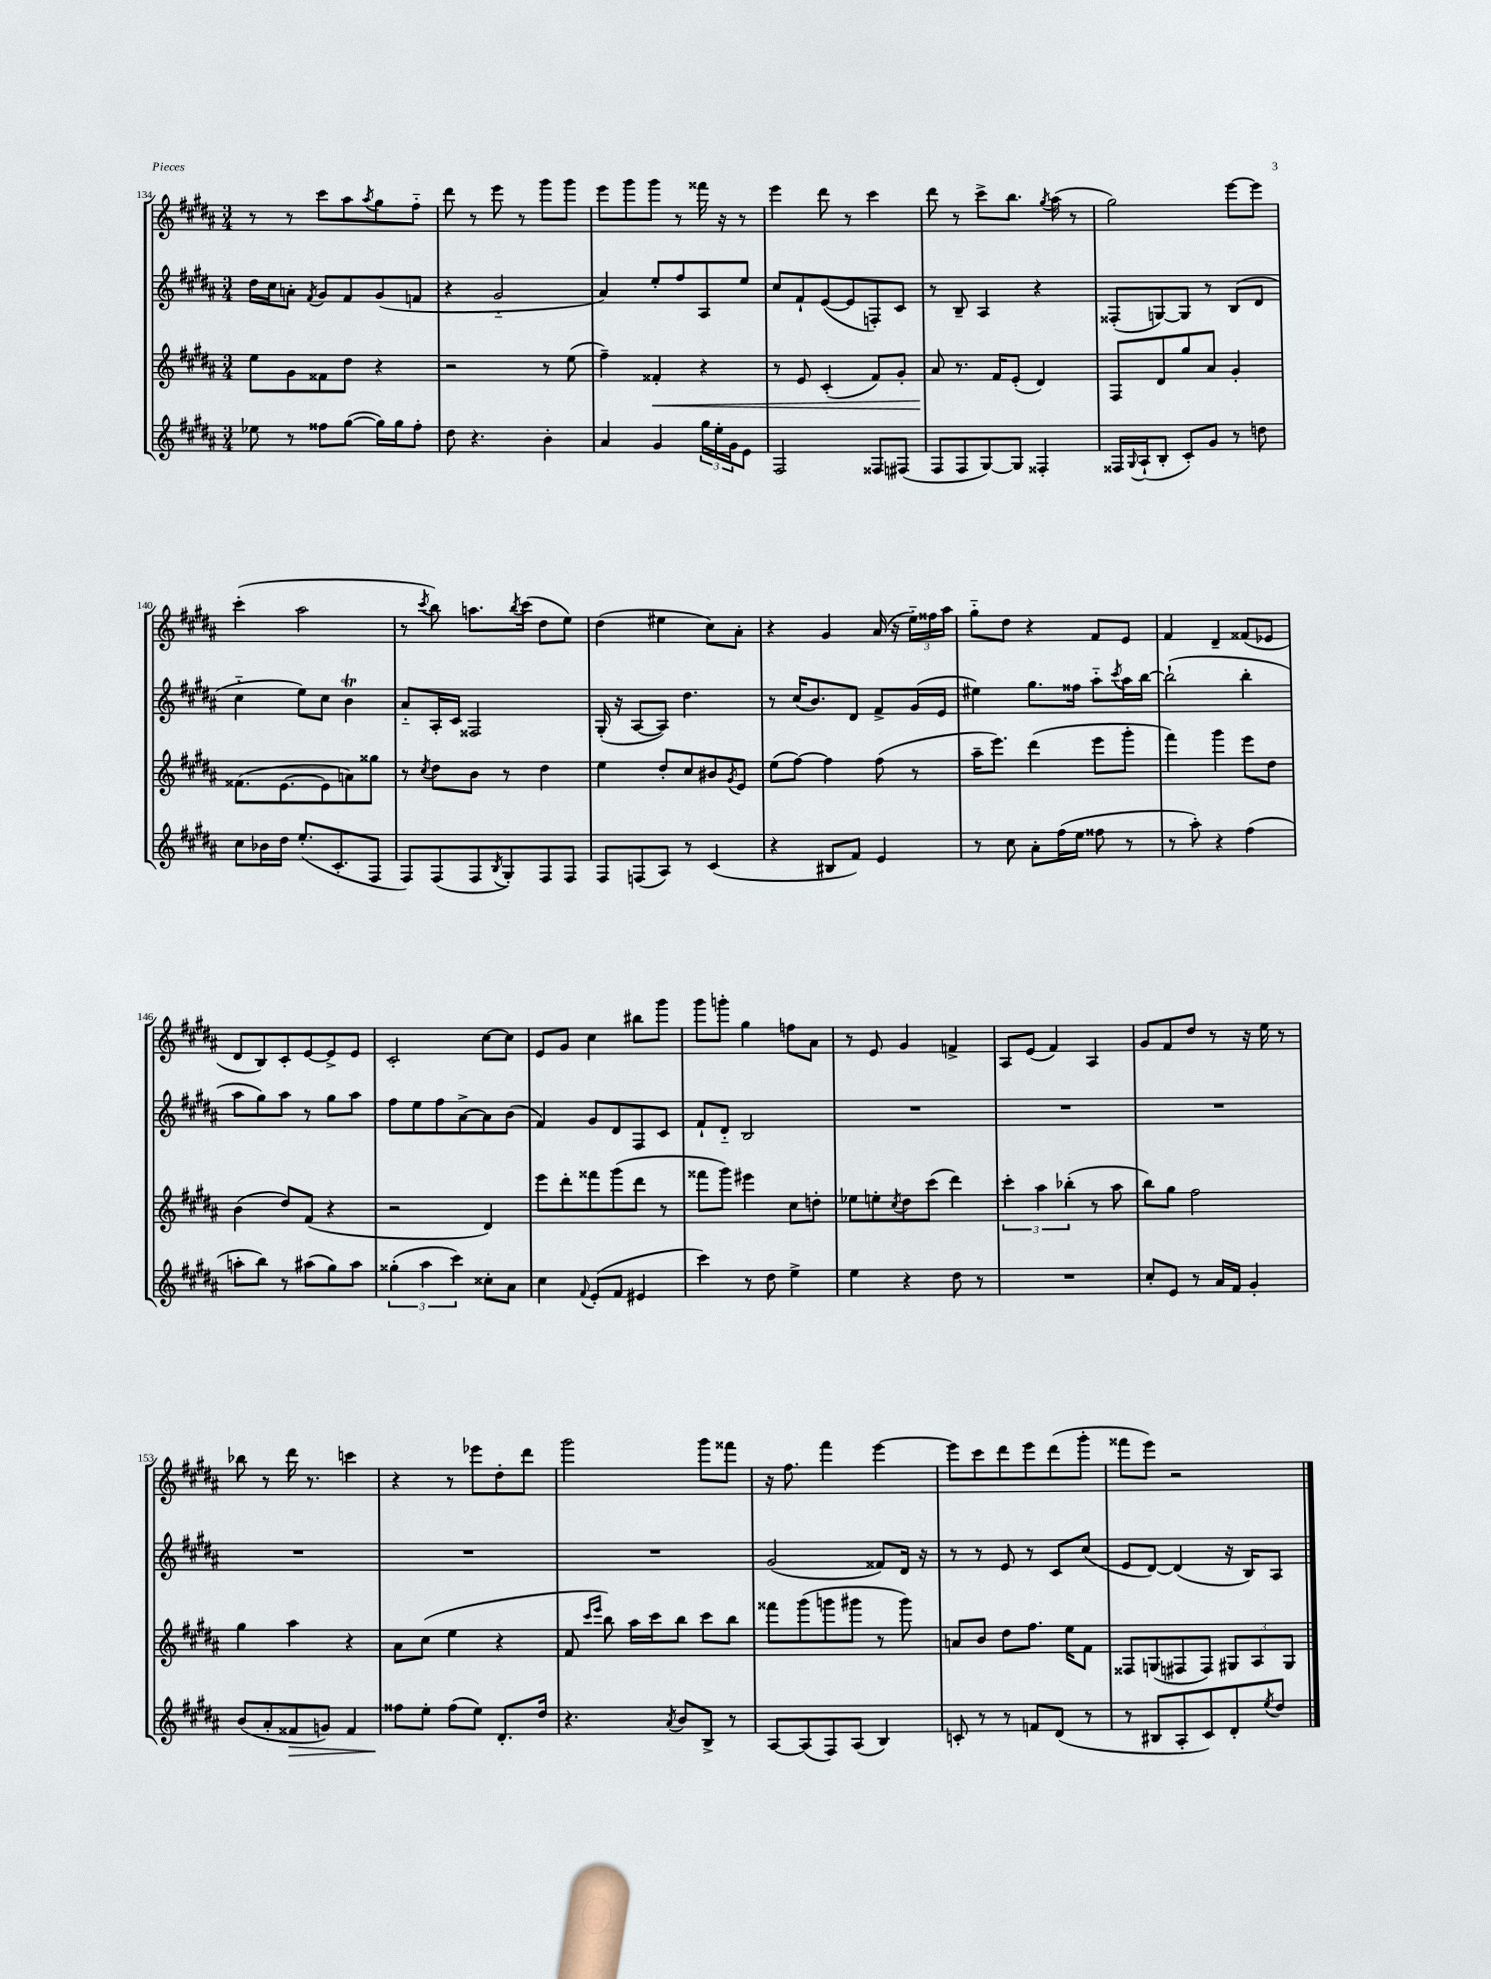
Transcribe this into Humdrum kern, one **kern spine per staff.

**kern	**dynam	**kern	**dynam	**kern	**kern
*part4	*part4	*part3	*part3	*part2	*part1
*staff4	*staff4	*staff3	*staff3	*staff2	*staff1
*clefG2	*	*clefG2	*	*clefG2	*clefG2
*k[f#c#g#d#a#]	*	*k[f#c#g#d#a#]	*	*k[f#c#g#d#a#]	*k[f#c#g#d#a#]
*M3/4	*	*M3/4	*	*M3/4	*M3/4
=134	=134	=134	=134	=134	=134
8ee-X\	.	8ee\L	.	16dd#\LL	8r
.	.	.	.	16cc#\J	.
8r	.	8g#\	.	8an'\J	8r
.	.	.	.	8qf#/	.
8ff##X\L	.	8f##X\	.	8g#/L	8ccc#\L
([8gg#\J	.	8dd#\J	.	8f#/	8aa#\
.	.	.	.	.	8qaa#/
16gg#\LL])	.	4r	.	(8g#/	8gg#\
16gg#\J	.	.	.	.	.
8ff##'\J	.	.	.	8fn/J	8ff#\J
=135	=135	=135	=135	=135	=135
8dd#\	.	2r	.	4r	8ddd#\
4.r	.	.	.	.	8r
.	.	.	.	2g#/	8eee\
.	.	.	.	.	8r
4b'\	.	8r	.	.	8ggg#\L
.	.	(8ee\	.	.	8ggg#\J
=136	=136	=136	=136	=136	=136
4a#/	.	4ff#~\)	.	4a#/)	8eee\L
.	.	.	.	.	8ggg#\
!	!	!	!LO:HP:b	!	!
4g#/	.	4f##X'/	<	8ee'/L	8ggg#\J
.	.	.	.	8ff#/	8r
24gg#\LL	.	4r	.	8A#/	16fff##X\
24ee'\	.	.	.	.	.
.	.	.	.	.	16r
24g#\J	.	.	.	.	.
8e\J	.	.	.	8ee/J	8r
=137	=137	=137	=137	=137	=137
2F#/	.	8r	.	8cc#/L	4eee\
.	.	8e/	.	8f#`/	.
.	.	(4c#'/	.	([8e/	8ddd#\
.	.	.	.	8e/]	8r
8F##X/L	.	8f#/L)	.	8Fn'/)	4ccc#\
(8F#X/J	.	8g#'/J	.	8c#/J	.
=138	=138	=138	=138	=138	=138
8F#/L	.	8a#/	.	8r	8ddd#\
8F#/	.	8.r	[	8B~/	8r
[8G#/)	.	.	.	4A#/	8ccc#^\L
.	.	16f#/KL	.	.	.
8G#/J]	.	(8e'/J	.	.	8.bb\J
4F##X'/	.	4d#/)	.	4r	.
.	.	.	.	.	8qgg#/
.	.	.	.	.	(16aa#\
.	.	.	.	.	8r
=139	=139	=139	=139	=139	=139
16F##X/LL	.	8F#/L	.	(8F##X'/L	2gg#\)
8qqG#/	.	.	.	.	.
(16A#`/J	.	.	.	.	.
8B'/J	.	8d#/	.	[8Gn/)	.
8c#'/L)	.	8gg#/	.	8G/J]	.
8g#/J	.	8a#/J	.	8r	.
8r	.	4g#'/	.	(8B/L	[8eee\L
8ddn\	.	.	.	8d#/J	8eee\J]
!!LO:LB:g=z
=140	=140	=140	=140	=140	=140
8cc#\L	.	(8.f##X\L	.	4cc#\	(4ccc#'\
16b-X\L	.	.	.	.	.
16dd#\JJ	.	[8.e\	.	.	.
(8.ee'/L	.	.	.	8ee\L)	2aa#\
.	.	8e\]	.	8cc#\J	.
8.c#'/	.	.	.	.	.
.	.	8an\)	.	4bT\	.
8F#/J	.	8gg##X\J	.	.	.
=141	=141	=141	=141	=141	=141
8F#/L)	.	8r	.	8a#/L	8r
.	.	8qcc#/	.	.	8qccc#/
(8F#/	.	8dd#\L	.	16A#'/L	8bb\)
.	.	.	.	16c#/JJ	.
8F#/	.	8b\J	.	2F##X/	8.aan\L
8qB/	.	.	.	.	.
8G#'/)	.	8r	.	.	.
.	.	.	.	.	8qbb/
.	.	.	.	.	(16ccc#\Jk
8F#/	.	4dd#\	.	.	8dd#\L
8F#/J	.	.	.	.	8ee\J)
=142	=142	=142	=142	=142	=142
8F#/L	.	4ee\	.	(16G#'/	(4dd#\
.	.	.	.	16r	.
(8Fn/	.	.	.	[8A#/L	.
8A#/J)	.	8dd#'/L	.	8A#/J])	4ee#X\
8r	.	8cc#/	.	4.dd#\	.
(4c#/	.	8b#X/	.	.	8cc#\L)
.	.	8qg#/	.	.	.
.	.	8e/J	.	.	8a#'\J
=143	=143	=143	=143	=143	=143
4r	.	(8ee\L	.	8r	4r
.	.	[8ff#\J)	.	(16cc#/KL	.
.	.	.	.	8.b/)	.
8B#X/L	.	4ff#\]	.	.	4g#/
8f#/J)	.	.	.	8d#/J	.
4e/	.	(8ff#\	.	8f#^/L	(16a#/
.	.	.	.	.	16r
.	.	8r	.	(16g#/L	24ee\LL)
.	.	.	.	.	24ff##X\
.	.	.	.	16e/JJ	.
.	.	.	.	.	24aa#\JJ
=144	=144	=144	=144	=144	=144
8r	.	16aa#~\KL	.	4ee#X\)	8gg#\L
.	.	8.eee\J)	.	.	.
8cc#\	.	.	.	.	8dd#\J
8a#'\L	.	(4ddd#\	.	8.gg#\L	4r
(16ff#\L	.	.	.	.	.
16ee\JJ	.	.	.	16ff##X\Jk	.
8ff##X\	.	8eee\L	.	8aa#\L	8f#/L
.	.	.	.	8qccc#/	.
8r	.	8ggg#'\J	.	16aa#\L	8e/J
.	.	.	.	[16bb\JJ	.
=145	=145	=145	=145	=145	=145
8r	.	4fff#\)	.	(2bb`\]	4f#/
8aa#'\)	.	.	.	.	.
4r	.	4ggg#\	.	.	4d#~/
(4ff#\	.	8eee\L	.	4bb'\	(8f##X/L
.	.	8dd#\J	.	.	8e-X/J
!!LO:LB:g=z
=146	=146	=146	=146	=146	=146
8aan'\L	.	(4b\	.	8aa#\L	8d#/L
8bb\J)	.	.	.	8gg#\)	8B/)
8r	.	8dd#/L)	.	8aa#\J	8c#'/
(8aa#X\L	.	(8f#/J	.	8r	[8e/
8gg#\)	.	4r	.	8gg#\L	8e^/]
8aa#\J	.	.	.	8aa#\J	8e/J
=147	=147	=147	=147	=147	=147
(6gg##X'\	.	2r	.	8ff#\L	2c#'/
.	.	.	.	8ee\	.
6aa#\	.	.	.	.	.
.	.	.	.	8ff#\	.
6ccc#\)	.	.	.	.	.
.	.	.	.	[8a#^\	.
8cc##X'\L	.	4d#/)	.	8a#\]	[8cc#\L
8a#\J	.	.	.	(8b\J	8cc#\J]
=148	=148	=148	=148	=148	=148
4cc#\	.	8eee\L	.	4f#/)	8e/L
.	.	8ddd#'\	.	.	8g#/J
8qqf#/	.	.	.	.	.
(8e'/L	.	8fff##X\	.	8g#/L	4cc#\
8f#/J	.	(8ggg#\	.	8d#/	.
4e#X/	.	8ddd#\J	.	8F#/	8bb#X\L
.	.	8r	.	8c#/J	8ggg#\J
=149	=149	=149	=149	=149	=149
4ccc#\)	.	8fff##X\L	.	8f#`/L	8ggg#\L
.	.	8ggg#\J)	.	8d#/J	8gggn'\J
8r	.	4eee#X\	.	2B/	4gg#\
8dd#\	.	.	.	.	.
4ee^\	.	8cc#\L	.	.	8ffn\L
.	.	8ddn'\J	.	.	8a#\J
=150	=150	=150	=150	=150	=150
4ee\	.	8ee-X\L	.	2.r	8r
.	.	8een'\	.	.	8e/
.	.	8qcc#/	.	.	.
4r	.	8dd#\	.	.	4g#/
.	.	(8ccc#\J	.	.	.
8dd#\	.	4ddd#\)	.	.	4fn^/
8r	.	.	.	.	.
=151	=151	=151	=151	=151	=151
2.r	.	6ccc#'\	.	2.r	8A#/L
.	.	.	.	.	(8e/J
.	.	6aa#\	.	.	.
.	.	.	.	.	4f#/)
.	.	(6bb-X'\	.	.	.
.	.	8r	.	.	4A#/
.	.	8aa#\	.	.	.
=152	=152	=152	=152	=152	=152
8cc#'/L	.	8bb\L)	.	2.r	8g#/L
8e/J	.	8gg#\J	.	.	8f#/
8r	.	2ff#\	.	.	8dd#/J
16a#/LL	.	.	.	.	8r
16f#/JJ	.	.	.	.	.
4g#'/	.	.	.	.	16r
.	.	.	.	.	16ee\
.	.	.	.	.	8r
!!LO:LB:g=z
=153	=153	=153	=153	=153	=153
(8b/L	.	4gg#\	.	2.r	8bb-X\
8a#'/	.	.	.	.	8r
!	!LO:HP:b	!	!	!	!
8f##X/	>	4aa#\	.	.	16ddd#\
.	.	.	.	.	8.r
8gn/J)	.	.	.	.	.
4f##/	.	4r	.	.	4cccn\
=154	=154	=154	=154	=154	=154
8ff##X\L	.	8a#\L	.	2.r	4r
8ee'\J	]	(8cc#\J	.	.	.
(8ff##\L	.	4ee\	.	.	8r
8ee\J)	.	.	.	.	8eee-X\L
8.d#'/L	.	4r	.	.	8dd#'\
.	.	.	.	.	8ddd#\J
16dd#/Jk	.	.	.	.	.
=155	=155	=155	=155	=155	=155
4.r	.	8f#/	.	2.r	2ggg#\
.	.	16qqccc#/LL	.	.	.
.	.	16qqeee/JJ	.	.	.
.	.	8bb\)	.	.	.
.	.	16aa#\LL	.	.	.
.	.	16ccc#\J	.	.	.
8qa#/	.	.	.	.	.
8b/L	.	8bb\J	.	.	.
8B^/J	.	8ccc#\L	.	.	8ggg#\L
8r	.	8bb\J	.	.	8fff##X\J
=156	=156	=156	=156	=156	=156
[8A#/L	.	8fff##X\L	.	(2g#/	16r
.	.	.	.	.	8.ff#\
(8A#/]	.	(8ggg#\	.	.	.
8F#/)	.	8gggn\	.	.	4fff#\
(8A#/J	.	8ggg#X\J	.	.	.
4B/)	.	8r	.	8f##X/L)	[4eee\
.	.	8ggg#\)	.	16d#/Jk	.
.	.	.	.	16r	.
=157	=157	=157	=157	=157	=157
8cn'/	.	8an/L	.	8r	8eee\L]
8r	.	8b/J	.	8r	8ccc#\
8r	.	8dd#\L	.	8e/	8ddd#\
8fn/L	.	8.ff#\J	.	8r	8eee\
(8d#/J	.	.	.	8c#/L	(8ddd#\
.	.	16ee\KL	.	.	.
8r	.	8f#\J	.	(8cc#/J	8ggg#'\J
=158	=158	=158	=158	=158	=158
8r	.	8F##X/L	.	8e/L	8fff##X\L
8B#X/L	.	(8Gn/	.	[8d#/J)	8eee\J)
8A#'/	.	8F#X/	.	(4d#/]	2r
8c#/)	.	8F#/J)	.	.	.
8d#'/	.	12G#X/L	.	16r	.
.	.	.	.	16B/KL)	.
.	.	12A#/	.	.	.
8qee/	.	.	.	.	.
8dd#/J	.	.	.	8A#/J	.
.	.	12G#/J	.	.	.
==	==	==	==	==	==
*-	*-	*-	*-	*-	*-
